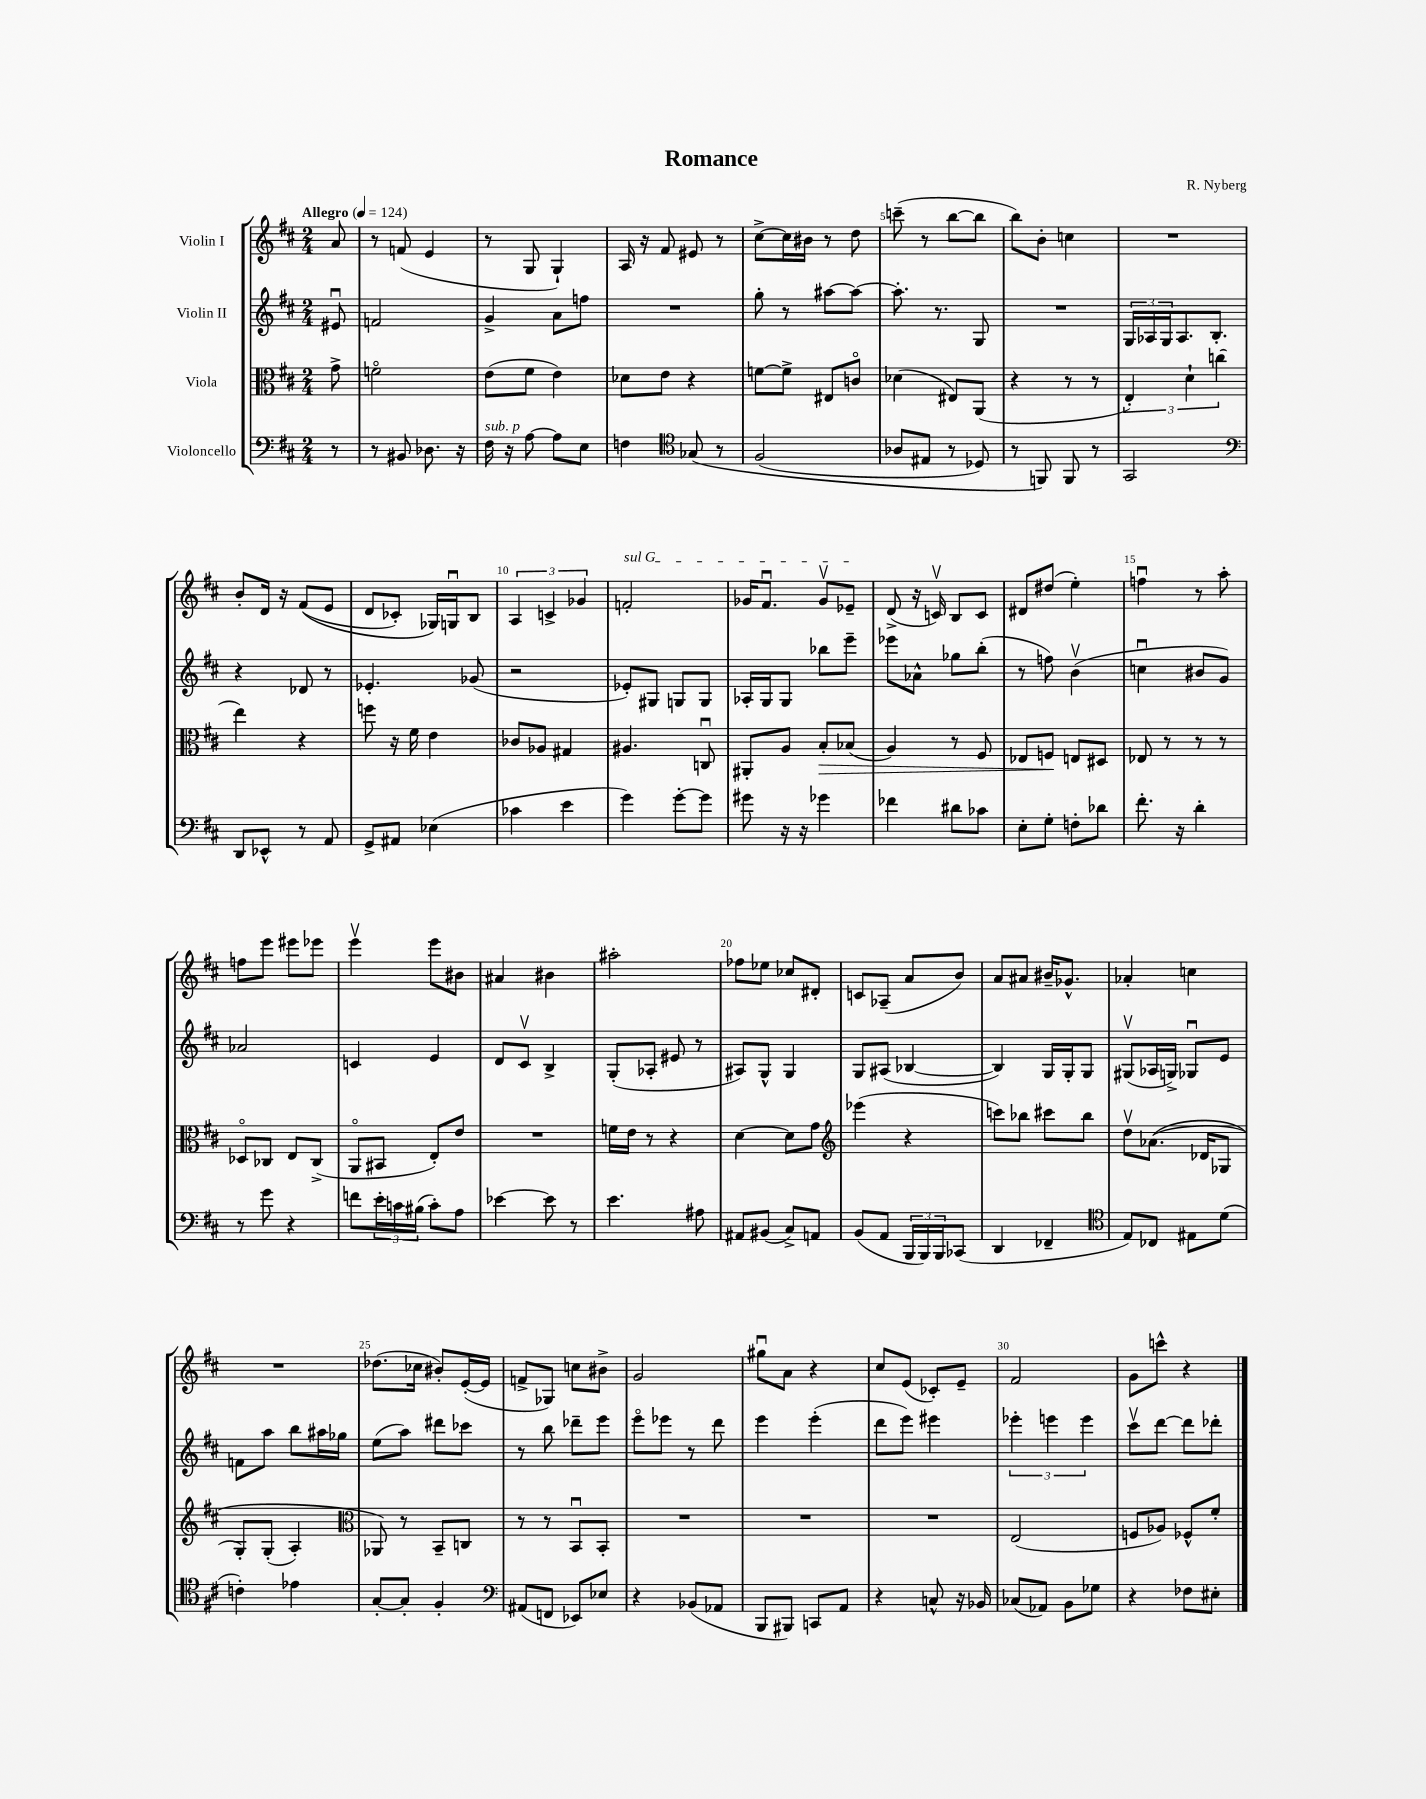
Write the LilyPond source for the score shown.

\header { title = "Romance" composer = "R. Nyberg" }
<<
\new StaffGroup <<
\new Staff = "s0" \with { instrumentName = "Violin I" } {
    \clef treble \key d \major \numericTimeSignature \time 2/4 \partial 8 \tempo "Allegro" 4 = 124
    a'8 |
    r8 f'8( e'4 |
    r8 g8 g4-!) |
    a16 r16 fis'8 eis'8 r8 |
    cis''8~-> cis''16 bis'16 r8 d''8 |
    c'''8--( r8 b''8~ b''8 |
    b''8) b'8-. c''4 |
    R2 |
    b'8-. d'16 r16 fis'8(\( e'8 |
    d'8 ces'8-.) ges16\) g16\downbow b8 |
    \tuplet 3/2 { a4 c'4-> ges'4 } |
    \once \override TextSpanner.bound-details.left.text = \markup { \italic "sul G" } f'2-.\startTextSpan |
    ges'16 fis'8.\downbow ges'8\upbow ees'8--\stopTextSpan |
    d'8->( r16 c'16\upbow) b8 c'8 |
    dis'8 dis''8( e''4-.) |
    f''4\downbow r8 a''8-. |
    f''8 e'''8 eis'''8 ees'''8 |
    e'''4\upbow e'''8 bis'8 |
    ais'4 bis'4 |
    ais''2-. |
    fes''8 ees''8 ces''8 dis'8-. |
    c'8 aes8--( a'8 b'8) |
    a'8 ais'8 bis'16-- ges'8.-^ |
    aes'4-. c''4 |
    R2 |
    des''8.( ces''16 bis'8-.) e'16~-.( e'16 |
    f'8-> ges8) c''8 bis'8-> |
    g'2 |
    gis''8\downbow a'8 r4 |
    cis''8 e'8( ces'8-.) e'8-- |
    fis'2 |
    g'8 c'''8-^ r4 \bar "|." |
}
\new Staff = "s1" \with { instrumentName = "Violin II" } {
    \clef treble \key d \major \numericTimeSignature \time 2/4 \partial 8
    eis'8\downbow |
    f'2 |
    g'4-> a'8 f''8 |
    R2 |
    g''8-. r8 ais''8~ ais''8~ |
    ais''8.-. r8. g8 |
    R2 |
    \tuplet 3/2 { g16 aes16 g16 } aes8. b8.-. |
    r4 des'8 r8 |
    ees'4.-. ges'8( |
    r2 |
    ees'8-.) gis8 g8 g8 |
    aes16-. g16 g8 bes''8 e'''8-- |
    ees'''8 aes'8-^ ges''8 b''8-.( |
    r8 f''8) b'4\upbow( |
    c''4\downbow bis'8 g'8) |
    aes'2 |
    c'4 e'4 |
    d'8 cis'8\upbow b4-> |
    g8-.( aes8-. eis'8 r8 |
    ais8) g8-^ g4 |
    g8 ais8( bes4~ |
    bes4) g16 g16-. g8 |
    gis8\upbow( aes16 g16->) ges8\downbow e'8 |
    f'8 a''8 b''8 ais''16 ges''16 |
    e''8( a''8) dis'''8 ces'''8 |
    r8 b''8 des'''8-- e'''8 |
    e'''8\flageolet ees'''8 r8 d'''8 |
    e'''4 e'''4-.( |
    d'''8 e'''8) eis'''4 |
    \tuplet 3/2 { ees'''4-. e'''4 e'''4 } |
    cis'''8\upbow d'''8~ d'''8 des'''8-. \bar "|." |
}
\new Staff = "s2" \with { instrumentName = "Viola" } {
    \clef alto \key d \major \numericTimeSignature \time 2/4 \partial 8
    g'8-> |
    f'2\flageolet |
    e'8( fis'8 e'4) |
    des'8 e'8 r4 |
    f'8~ f'8-> eis8 c'8\flageolet |
    des'4( eis8) a,8( |
    r4 r8 r8 |
    \tuplet 3/2 { e4-.) d'4-! c''4( } |
    e''4) r4 |
    f''8 r16 fis'16 e'4 |
    ces'8 aes8 gis4 |
    ais4. c8\downbow |
    ais,8-. a8 b8-.\> bes8( |
    a4) r8 fis8 |
    ees8 f8\! e8 dis8 |
    ees8 r8 r8 r8 |
    des8\flageolet ces8 e8 ces8->( |
    a,8\flageolet bis,8 e8-.) e'8 |
    R2 |
    f'16 e'16 r8 r4 |
    d'4~ d'8 g'8 |
    \clef treble ees'''4( r4 |
    c'''8) bes''8 cis'''8 bes''8 |
    d''8\upbow aes'8.(\( des'16 ges8 |
    g8-.) g8-.( a4-.) |
    \clef alto aes,8\) r8 b,8-- c8 |
    r8 r8 b,8\downbow b,8-. |
    R2 |
    R2 |
    R2 |
    e2( |
    f8 aes8) fes8-^ fis'8-. \bar "|." |
}
\new Staff = "s3" \with { instrumentName = "Violoncello" } {
    \clef bass \key d \major \numericTimeSignature \time 2/4 \partial 8
    r8 |
    r8 bis,8 des8. r16 |
    fis16^\markup { \italic "sub. p" } r16 a8~ a8 e8 |
    f4 \clef tenor ges8\( r8 |
    fis2( |
    aes8 eis8 r8 des8) |
    r8 f,8\) f,8 r8 |
    g,2 |
    \clef bass d,8 ees,8-^ r8 a,8 |
    g,8-> ais,8 ees4( |
    ces'4 e'4 |
    g'4) g'8~-. g'8 |
    gis'8 r16 r16 ges'4 |
    fes'4 dis'8 ces'8 |
    e8-. g8-. f8-. des'8 |
    fis'8.-. r16 d'4-. |
    r8 g'8 r4 |
    f'8 \tuplet 3/2 { e'16-. c'16 bis16( } c'8-.) a8 |
    ees'4~ ees'8 r8 |
    e'4. ais8 |
    ais,8 bis,8( cis8->) a,8 |
    b,8( a,8 \tuplet 3/2 { b,,16 b,,16) b,,16 } ces,8( |
    d,4 fes,4-- |
    \clef tenor e8) ces8 eis8 d'8( |
    c'4-.) ees'4 |
    g8~-. g8-. fis4-. |
    \clef bass ais,8( f,8 ees,8) ees8 |
    r4 bes,8( aes,8 |
    b,,8 bis,,8) c,8 a,8 |
    r4 c8-^ r16 bes,16 |
    ces8( aes,8) b,8 ges8 |
    r4 fes8 eis8-. \bar "|." |
}
>>
>>
\layout { \context { \Score \override BarNumber.break-visibility = ##(#f #t #t) barNumberVisibility = #(every-nth-bar-number-visible 5) } }
